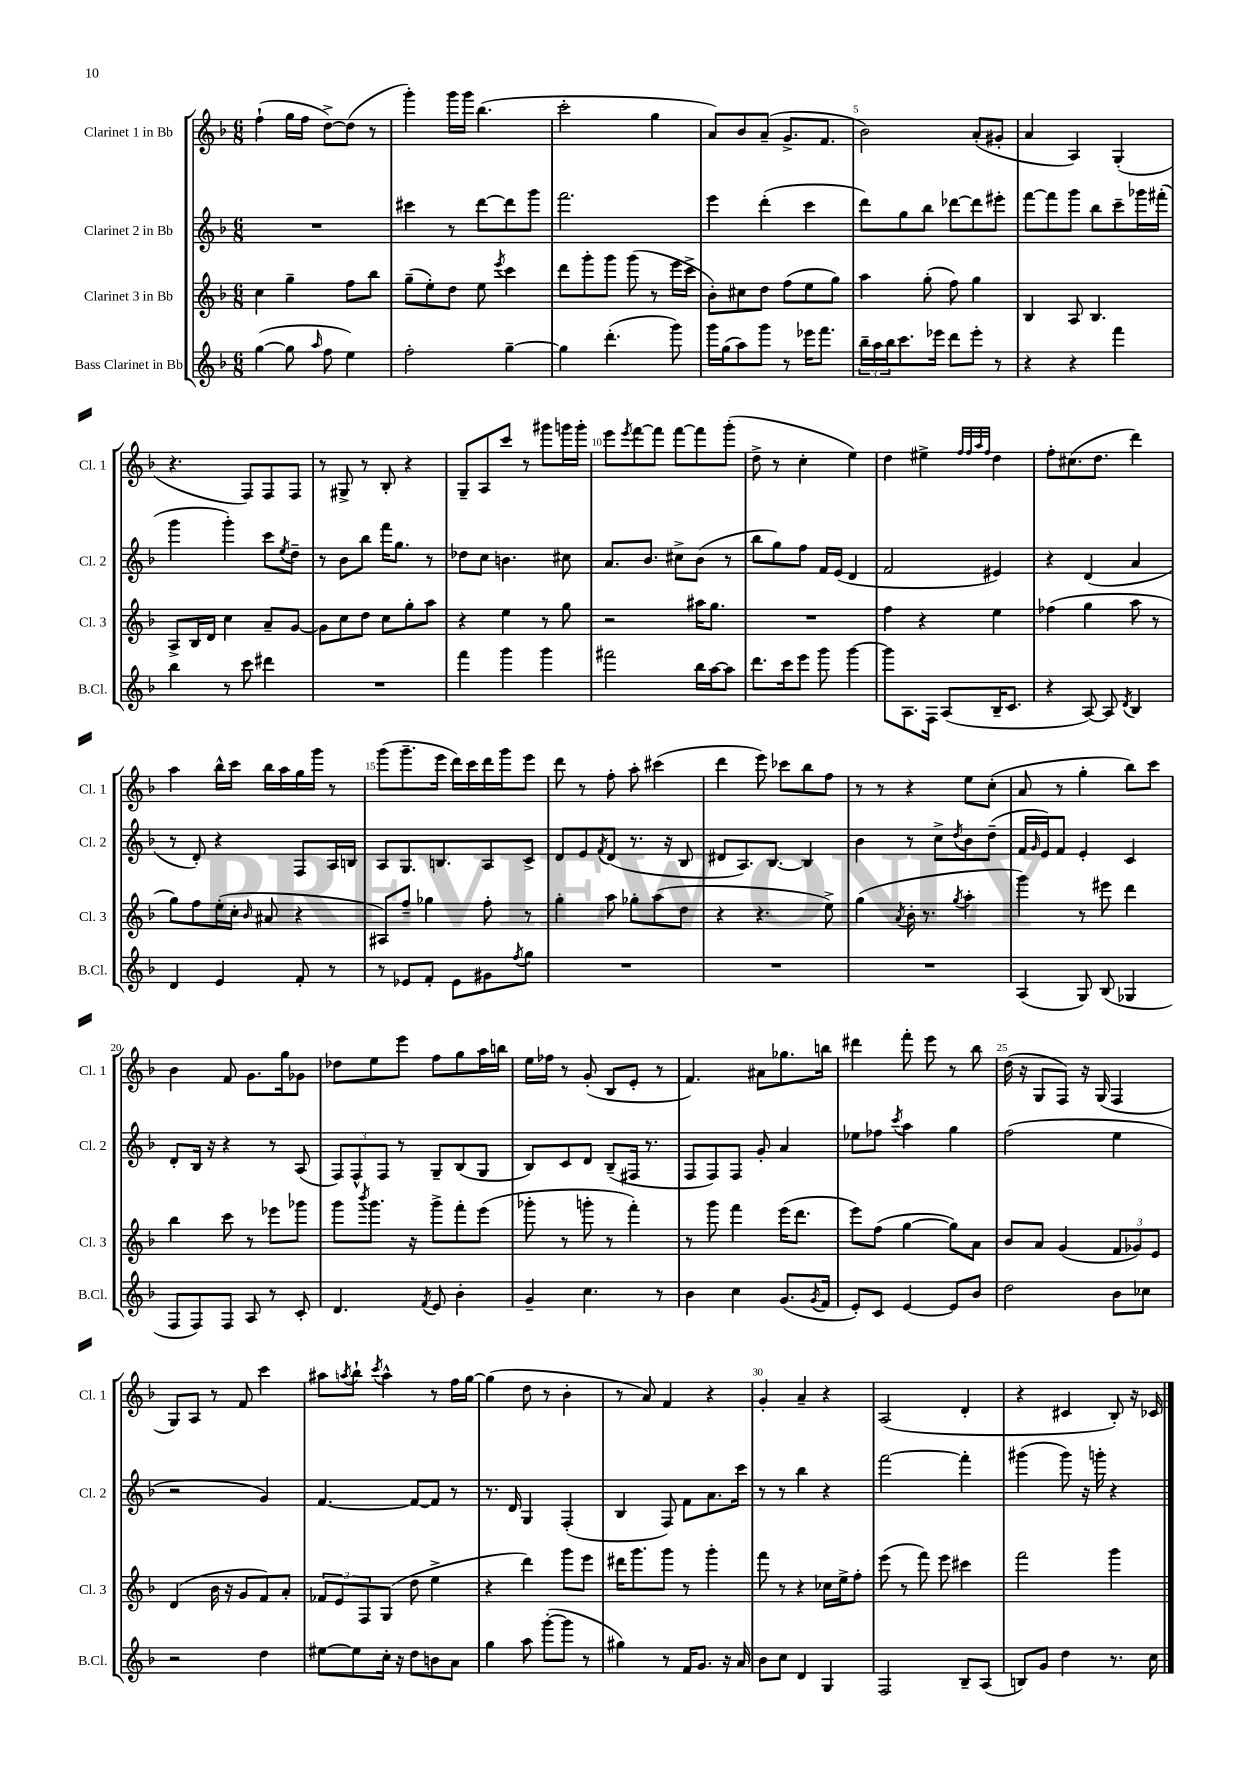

**kern	**kern	**kern	**kern
*part4	*part3	*part2	*part1
*staff4	*staff3	*staff2	*staff1
*I"Bass Clarinet in Bb	*I"Clarinet 3 in Bb	*I"Clarinet 2 in Bb	*I"Clarinet 1 in Bb
*I'B.Cl.	*I'Cl. 3	*I'Cl. 2	*I'Cl. 1
*clefG2	*clefG2	*clefG2	*clefG2
*k[b-]	*k[b-]	*k[b-]	*k[b-]
*M6/8	*M6/8	*M6/8	*M6/8
=1	=1	=1	=1
([4gg\	4cc\	2.r	(4ff`\
8gg\]	4gg~\	.	16gg\LL
.	.	.	16ff\JJ
16qqaa/	.	.	.
8ff\	.	.	[8dd^\L)
4ee\)	8ff\L	.	(8dd\J]
.	8bb-\J	.	8r
=2	=2	=2	=2
2ff'\	(8gg~\L	4ccc#X\	4ggg'\)
.	8ee'\)	.	.
.	8dd\J	8r	16ggg\LL
.	.	.	16ggg\JJ
.	8ee\	[8ddd\L	(4.bb-\
.	8qeee/	.	.
[4gg~\	4ccc\	8ddd\]	.
.	.	8ggg\J	.
=3	=3	=3	=3
4gg\]	8ddd\L	2.fff\	2ccc'\
.	8ggg'\	.	.
(4.ddd'\	8ggg\J	.	.
.	(8ggg\	.	.
.	8r	.	4gg\
8ggg\)	16eee\LL	.	.
.	16ccc^\JJ	.	.
=4	=4	=4	=4
16ggg\LL	8b-'\L)	4eee\	8a/L)
(16gg\J	.	.	.
8aa\)	8cc#X\	.	8b-/
8ggg\J	8dd\J	(4ddd'\	(8a~/J
8r	(8ff\L	.	8.g^/L
16eee-X\KL	8ee\	4ccc\	.
8.fff\J	.	.	8.f/J
.	8gg\J)	.	.
=5	=5	=5	=5
24bb-~\LL	4aa\	8ddd\L)	2b-\)
24aa\	.	.	.
24bb-\J	.	.	.
8.ccc\	.	8gg\	.
.	(8gg'\	8bb-\J	.
16eee-X\Jk	.	.	.
8ddd\L	8ff\)	[8ddd-X\L	.
8eee-'\J	4gg\	8ddd-\]	(8a'/L
8r	.	8eee#X'\J	8g#X'/J
=6	=6	=6	=6
4r	4B-/	[8fff\L	4a/
.	.	8fff\]	.
4r	8A/	8ggg\J	4A/)
.	4.B-/	8bb-\L	.
4fff\	.	8ccc~\	(4G'/
.	.	16ggg-X\L	.
.	.	(16fff#X'\JJ	.
!!LO:LB:g=z
=7	=7	=7	=7
4bb-\	8A^/L	4ggg\	4.r
.	16B-/L	.	.
.	16d/JJ	.	.
8r	4cc\	4ggg'\)	.
8ccc\	.	.	8F/L)
4ddd#X\	8a~/L	8ccc\L	8F/
.	.	8qee/	.
.	[8g/J	8dd~\J	8F/J
=8	=8	=8	=8
2.r	8g\L]	8r	8r
.	8cc\	8b-\L	8G#X^/
.	8dd\J	8bb-\J	8r
.	8cc\L	16fff\KL	8B-'/
.	.	8.gg\J	.
.	8gg'\	.	4r
.	8aa\J	8r	.
=9	=9	=9	=9
4fff\	4r	8dd-X\L	8G~/L
.	.	8cc\J	8A/
4ggg\	4ee\	4.bn\	8ccc/J
.	.	.	8r
4ggg\	8r	.	8ggg#X\L
.	8gg\	8cc#X\	16gggn\L
.	.	.	16ggg'\JJ
=10	=10	=10	=10
2fff#X\	2r	8.a/L	8eee\L
.	.	.	8qeee/
.	.	.	[8fff\
.	.	8.b-/J	.
.	.	.	8fff\J]
.	.	8cc#X^\L	[8fff\L
16bb-\LL	16aa#X\KL	(8b-\J	8fff\]
[16aa\J	8.gg\J	.	.
8aa\J]	.	8r	(8ggg'\J
=11	=11	=11	=11
8.ddd\L	2.r	8bb-\L	8dd^\
.	.	8gg\)	8r
16ccc\k	.	.	.
8eee\J	.	8ff\J	4cc'\
8ggg\	.	16f/LL	.
.	.	(16e/JJ	.
[4ggg\	.	4d/	4ee\)
=12	=12	=12	=12
8ggg\L]	4ff\	2f/	4dd\
8.A\	.	.	.
.	4r	.	4ee#X^\
16F\Jk	.	.	.
(8A/L	.	.	.
.	.	.	32qqff/LLL
.	.	.	32qqff/
.	.	.	32qqaa/
.	.	.	32qqff/JJJ
16B-~/K	4ee\	4e#X/)	4dd\
8.c/J	.	.	.
=13	=13	=13	=13
4r	(4ff-X\	4r	8ff'\L
.	.	.	(8.cc#X\
[8A/)	4gg\	(4d/	.
.	.	.	8.dd\J
8A/]	.	.	.
8qd/	.	.	.
4B-/	8aa\	4a/	4ddd\)
.	8r	.	.
!!LO:LB:g=z
=14	=14	=14	=14
4d/	8gg\L)	8r	4aa\
.	8ff\	8d'/)	.
4e/	(16ee'\L	4r	16bb-^^\LL
.	16cc'\JJ	.	16ccc\JJ
.	16qqb-/	.	.
.	8a#X/	.	16bb-\LL
.	.	.	16aa\
8f'/	4r	8F/L	16gg\
.	.	.	16ggg\JJ
8r	.	16A/L	8r
.	.	16Bn/JJ	.
=15	=15	=15	=15
8r	8A#X/L)	8A/L	(8ggg\L
8e-X/L	8ff~/J	8.G/	8.ggg~\
8f'/J	4gg-X\	.	.
.	.	8.Bn/	16eee\Jk
8e-\L	.	.	16ddd\LL)
.	.	.	16ccc\
8g#X\	8ff'\	8A/	16ddd\
.	.	.	16ggg\J
8qff/	.	.	.
8gg\J	8r	8c^/J	8eee\J
=16	=16	=16	=16
2.r	4gg'\	8d/L	8ddd\
.	.	8e/	8r
.	.	8qf/	.
.	8aa\	(8d/J	8ff'\
.	8gg-X'\L	8.r	8aa'\
.	(8aa\	.	(4ccc#X\
.	.	16r	.
.	8dd\J	8B-/	.
=17	=17	=17	=17
2.r	4r	8d#X/L	4ddd\
.	.	8.A/)	.
.	4.r	.	8eee\)
.	.	[8.B-/J	.
.	.	.	8ccc-X\L
.	.	4B-/]	8bb-\
.	8ee^\)	.	8ff\J
=18	=18	=18	=18
2.r	(4gg\	4b-\	8r
.	.	.	8r
.	8qa/	.	.
.	16b-'\	8r	4r
.	8.r	.	.
.	.	8cc^\L	.
.	8qgg/	8qdd/	.
.	4aa'\	8b-\	8ee\L
.	.	(8dd~\J	(8cc'\J
=19	=19	=19	=19
(4A/	4ggg\)	16f/LL	8a/
.	.	16qqg/	.
.	.	16e/J)	.
.	.	8f/J	8r
8G/)	8r	4e'/	4gg'\
(8B-/	8eee#X\	.	.
4G-X/	4ddd\	4c/	8bb-\L)
.	.	.	8ccc\J
!!LO:LB:g=z
=20	=20	=20	=20
8F/L	4bb-\	8d'/L	4b-\
8F/)	.	16B-/Jk	.
.	.	16r	.
8F/J	8ccc\	4r	8f/
8A/	8r	.	8.g\L
8r	8eee-X\L	8r	.
.	.	.	16gg\k
8c'/	8ggg-X\J	(8A/	8g-X\J
=21	=21	=21	=21
4.d/	8ggg\L	12F/L)	8dd-X\L
.	.	12F^^/	.
.	8qbbb-/	.	.
.	8.ggg\J	.	8ee\
.	.	12F/J	.
.	.	8r	8eee\J
.	16r	.	.
8qf/	.	.	.
8e/	8ggg^\L	8G~/L	8ff\L
4b-'\	8fff'\	(8B-/	8gg\
.	(8eee\J	8G/J	16aa\L
.	.	.	16bbn\JJ
=22	=22	=22	=22
4g~/	8ggg-X'\	8B-/L)	16ee\LL
.	.	.	16ff-X\JJ
.	8r	8c/	8r
4.cc\	8gggn'\	8d/J	(8g'/
.	8r	(8B-~/L	8B-/L
.	4fff'\)	16F#X/Jk	8e'/J
.	.	8.r	.
8r	.	.	8r
=23	=23	=23	=23
4b-\	8r	8F/L	4.f/)
.	8ggg\	8F/)	.
4cc\	4fff\	8F/J	.
.	.	8g'/	8a#X\L
(8.g/L	(16eee\KL	4a/	8.gg-X\
.	8.ddd\J	.	.
8qg/	.	.	.
16f/Jk	.	.	16bbn\Jk
=24	=24	=24	=24
8e'/L)	8eee\L)	8ee-X\L	4ddd#X\
8c/J	(8ff\J	8ff-X\J	.
.	.	8qccc/	.
[4e/	[4gg\	4aa\	8fff'\
.	.	.	8eee\
8e/L]	8gg\L])	4gg\	8r
8b-/J	8a\J	.	8bb-\
=25	=25	=25	=25
2dd\	8b-/L	(2ff\	(16dd\
.	.	.	16r
.	8a/J	.	8G/L
.	(4g/	.	8F/J)
.	.	.	16r
.	.	.	(16G/
8b-\L	12f/L	4ee\	4F/
.	12g-X/)	.	.
8cc-X\J	.	.	.
.	12e/J	.	.
!!LO:LB:g=z
=26	=26	=26	=26
2r	(4d/	2r	8G/L)
.	.	.	8A/J
.	16b-\	.	8r
.	16r	.	.
.	8g/L	.	8f/
4dd\	8f/)	4g/)	4ccc\
.	8a'/J	.	.
=27	=27	=27	=27
[8ee#X\L	12f-X/L	[4.f/	8aa#X\L
.	12e/	.	.
.	.	.	8qaan/
8ee#\]	.	.	8bb-`\J
.	12F/	.	.
.	.	.	8qccc/
16cc'\Jk	(8G/J	.	4aa^^\
16r	.	.	.
8dd\L	8dd\	8f/L_	.
8bn\	4ee^\	8f/J]	8r
8a\J	.	8r	16ff\LL
.	.	.	[16gg\JJ
=28	=28	=28	=28
4gg\	4r	8.r	(4gg\]
.	.	16d/	.
8aa\	4ddd\)	4G/	8dd\
([8ggg'\L	.	.	8r
8ggg\J]	8ggg\L	(4F'/	4b-'\
8r	8eee\J	.	.
=29	=29	=29	=29
4gg#X\)	16ddd#X\KL	4B-/	8r
.	8.ggg\	.	.
.	.	.	8a/)
8r	8ggg\J	8F/)	4f/
16f/KL	8r	8f\L	.
8.g/J	.	.	.
.	4ggg'\	8.a\	4r
16r	.	.	.
16a/	.	16ccc\Jk	.
=30	=30	=30	=30
8b-\L	8fff\	8r	4g'/
8cc\J	8r	8r	.
4d/	4r	4bb-\	4a~/
4G/	16cc-X\LL	4r	4r
.	16ee^\J	.	.
.	8ff'\J	.	.
=31	=31	=31	=31
2F/	(8eee\	[2fff\	(2A/
.	8r	.	.
.	8fff\)	.	.
.	8eee\	.	.
8B-~/L	4ccc#X\	4fff'\]	4d'/
(8A/J	.	.	.
=32	=32	=32	=32
8Bn/L)	2fff\	(4ggg#X\	4r
8g/J	.	.	.
4dd\	.	8ggg#\)	4c#X/
.	.	16r	.
.	.	16gggn'\	.
8.r	4ggg\	4r	8B-'/)
.	.	.	16r
16cc\	.	.	16c-X/
==	==	==	==
*-	*-	*-	*-
